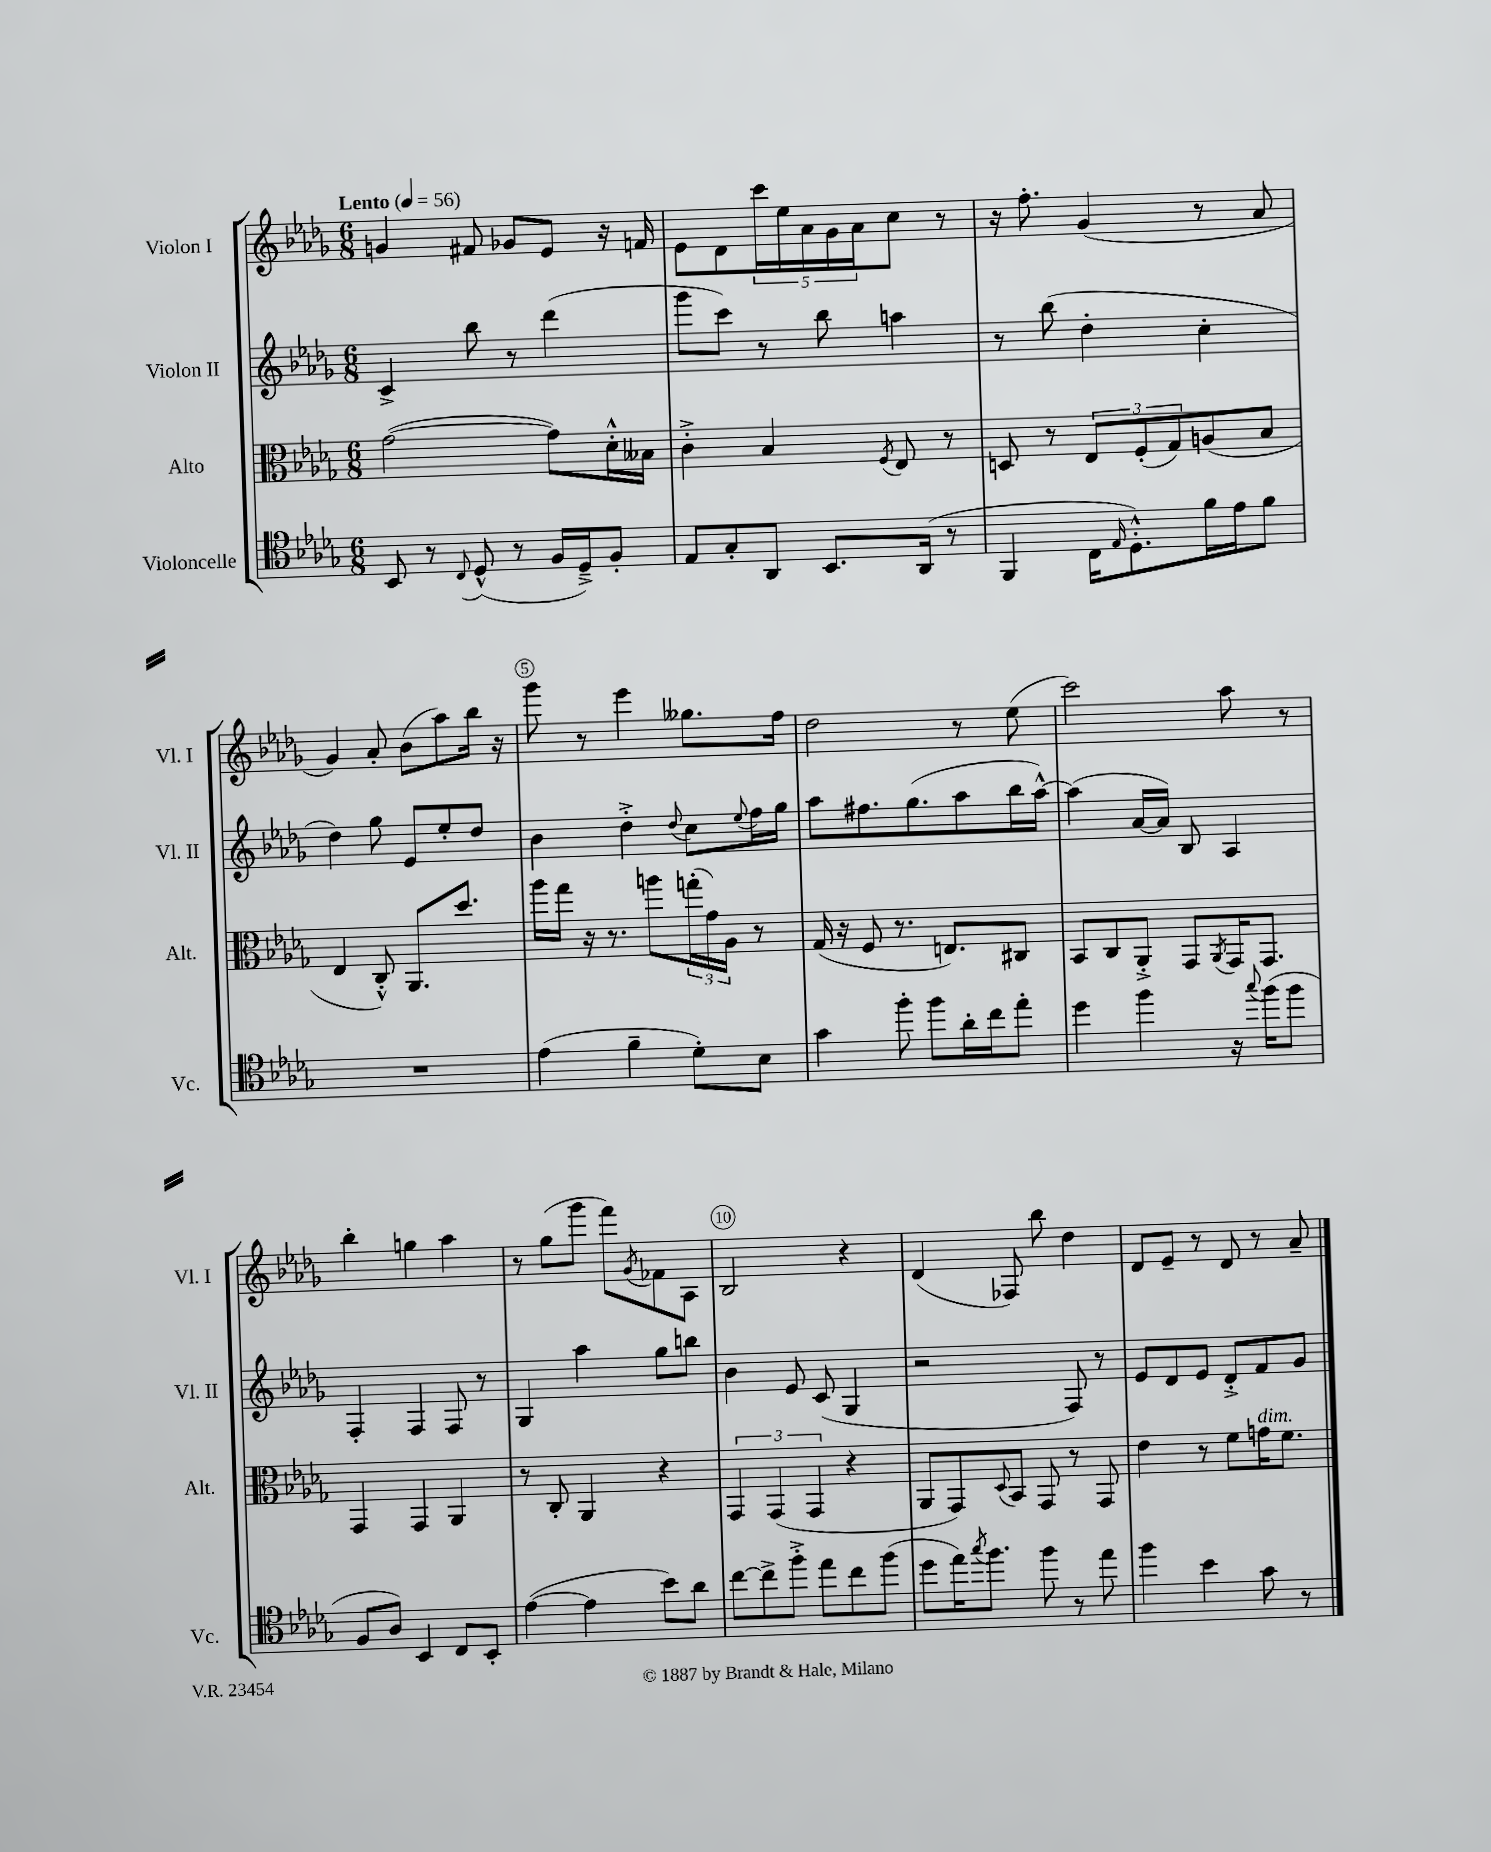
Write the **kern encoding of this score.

**kern	**kern	**kern	**kern
*staff4	*staff3	*staff2	*staff1
*clefC4	*clefC3	*clefG2	*clefG2
*k[b-e-a-d-g-]	*k[b-e-a-d-g-]	*k[b-e-a-d-g-]	*k[b-e-a-d-g-]
*M6/8	*M6/8	*M6/8	*M6/8
*MM56	*MM56	*MM56	*MM56
8BB-/	([2g-\	4c^/	4g/
8r	.	.	.
8qqC/	.	.	.
(8D-^^/	.	8bb-\	8f#/
8r	.	8r	8g-/L
16F/LL	8g-\]L)	(4ddd-\	8e-/J
16D-~^/J)	.	.	.
8F'/J	16d-'^^\L	.	16r
.	16B--\JJ	.	16f/
=	=	=	=
8E-/L	4c'^\	8ggg-\L	8e-\L
8G-'/	.	8ccc\J)	8d-\
8AA-/J	4B-/	8r	20ccc\L
.	.	.	20ee-\
.	.	.	20a-\
8.BB-/L	.	8bb-\	.
.	.	.	20g-\
.	.	.	20a-\J
.	8qF/	.	.
.	8E-/	4aa\	8cc\J
(16AA-/Jk	.	.	.
8r	8r	.	8r
=	=	=	=
4FF/	8D/	8r	16r
.	.	.	8.ff'\
.	8r	(8bb-\	.
16C\LK	12E-/L	4dd-'\	(4g-/
16qqE-/	.	.	.
8.D-'^^\)	.	.	.
.	(12F'/	.	.
.	12G-/)	.	.
16f\L	(8A/	4cc'\	8r
16e-\J	.	.	.
8f\J	8B-/J	.	8a-/
=	=	=	=
2.r	4E-/	4dd-\)	4g-/)
.	8C'^^/)	8gg-\	8a-'/
.	8.AA-/L	8e-/L	(8b-\L
.	.	8ee-'/	8aa-\)
.	8.dd-/J	.	.
.	.	8dd-/J	16bb-\Jk
.	.	.	16r
=	=	=	=
(4e-\	16aa-\LL	4b-\	8ggg-\
.	16gg-\JJ	.	.
.	16r	.	8r
.	8.r	.	.
4f~\	.	4dd-'^\	4eee-\
.	8aa\L	.	.
.	.	8qqdd-/	.
8d-'\L)	(24gg'\L	8cc\L	8.gg--\L
.	24g-\)	.	.
.	24A-\JJ	.	.
.	.	8qqee-/	.
8B-\J	8r	16ff\L	.
.	.	16gg-\JJ	16ff\Jk
=	=	=	=
4g-\	(16G-/	8aa-\L	2dd-\
.	16r	.	.
.	8F/	8.ff#\	.
8ff'\	8.r	.	.
.	.	(8.gg-\	.
8ff\L	.	.	.
.	8.E/L)	.	.
16a-'\L	.	8aa-\	8r
16cc\J	.	.	.
8ee-'\J	8C#/J	16bb-\L	(8ee-\
.	.	[16aa-^^\JJ)	.
=	=	=	=
4dd-\	8BB-/L	(4aa-\]	2ccc\)
.	8C/	.	.
4ff\	8AA-'^/J	[16a-/LL	.
.	.	16a-/]JJ)	.
.	8GG-/L	8B-/	.
.	8qAA-/	.	.
16r	16GG-/K	4A-/	8aa-\
8qqgg-/	.	.	.
(16ff\LK	8.GG-/J	.	.
8ff\J	.	.	8r
=	=	=	=
8F/L	4GG-/	4F'/	4bb-'\
8A-/J)	.	.	.
4BB-/	4GG-/	4F/	4gg\
8C/L	4AA-/	8F/	4aa-\
8BB-'/J	.	8r	.
=	=	=	=
([4e-\	8r	4G-/	8r
.	8C'/	.	(8gg-\L
4e-\]	4AA-/	4aa-\	8ggg-\J
.	.	.	8fff\L)
.	.	.	8qg-/
8b-\L)	4r	8gg-\L	8f-\
8a-\J	.	8bb\J	8A-\J
=	=	=	=
[8cc\L	6GG-/	4b-\	2B-/
8cc^\]	.	.	.
.	(6GG-/	.	.
8ff'^\J	.	8e-/	.
.	6GG-/	.	.
8ee-\L	.	(8c/	.
8cc\	4r	4G-/	4r
(8ff\J	.	.	.
=	=	=	=
8dd-\L	8AA-/L	2r	(4d-/
16ee-\K)	8GG-/)	.	.
8qgg-/	.	.	.
8.ff\J	.	.	.
.	8qqD-/	.	.
.	8BB-/J	.	8F-/)
8ff\	8GG-/	.	8bb-\
8r	8r	8F/)	4dd-\
8ee-\	8GG-/	8r	.
=	=	=	=
4ff\	4e-\	8e-/L	8d-/L
.	.	8d-/	8e-~/J
4b-\	8r	8e-/J	8r
.	8f\L	8d-'^/L	8d-/
8g-\	16g\K	8f/	8r
.	8.f\J	.	.
8r	.	8g-/J	8a-~/
==	==	==	==
*-	*-	*-	*-
